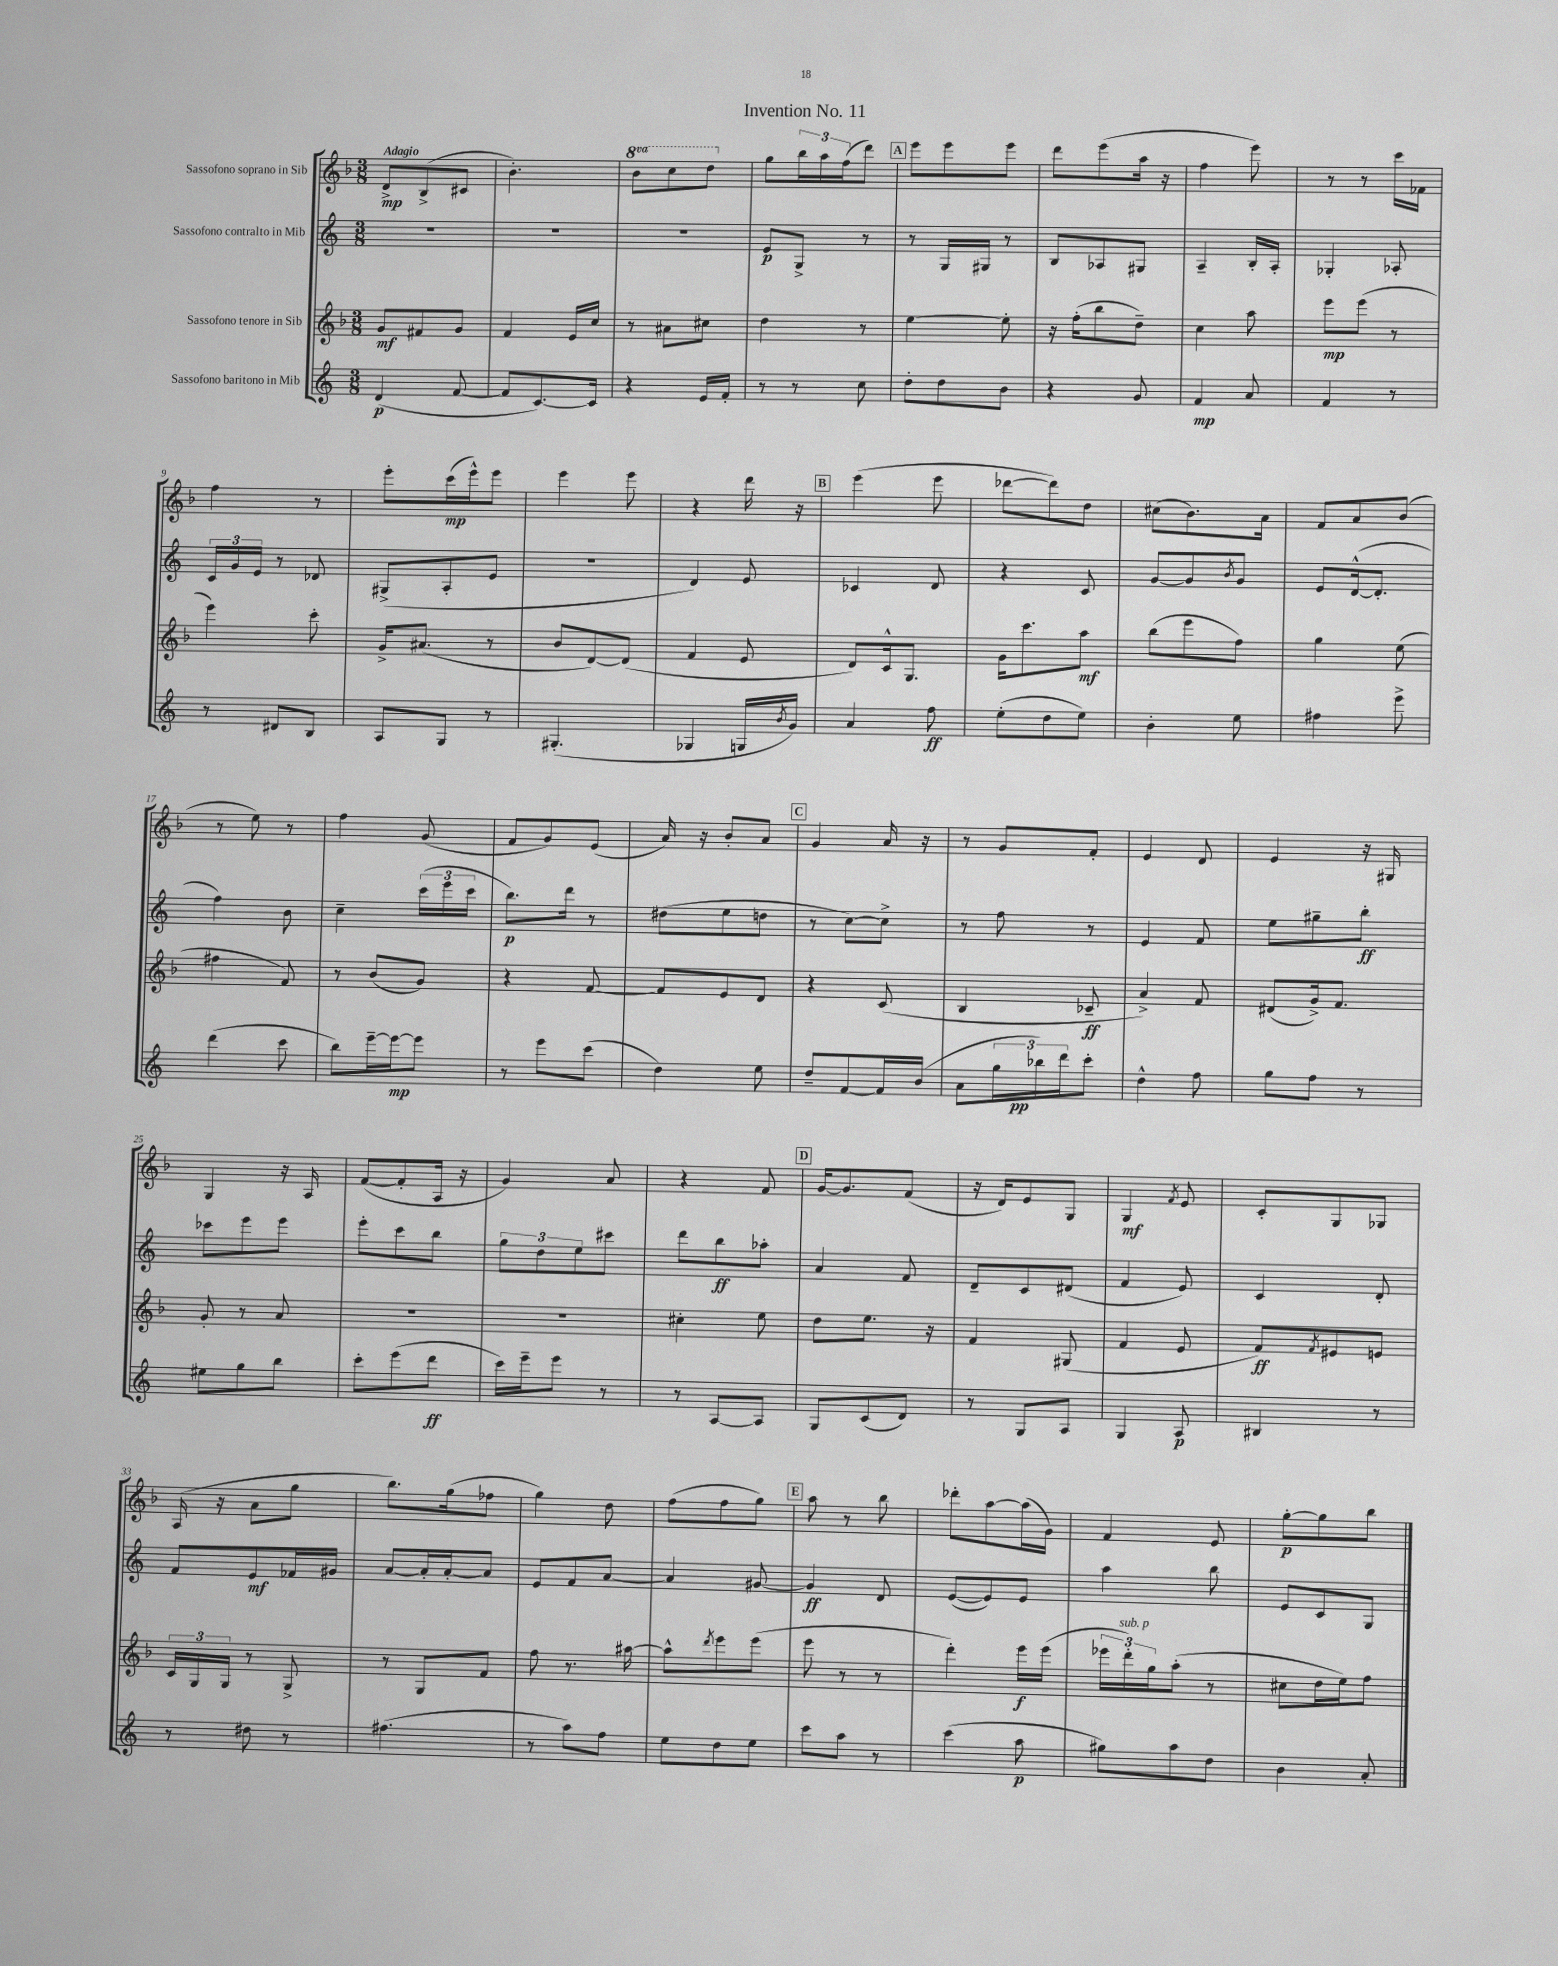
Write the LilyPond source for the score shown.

\header { title = "Invention No. 11" }
<<
\new StaffGroup <<
\new Staff = "s0" \with { instrumentName = "Sassofono soprano in Sib" } {
    \clef treble \key f \major \numericTimeSignature \time 3/8 \set Staff.ottavationMarkups = #ottavation-simple-ordinals \tempo "Adagio"
    d'8->\mp bes8->( cis'8 |
    bes'4.-.) |
    \ottava #1 bes''8 c'''8 d'''8 \ottava #0 |
    g''8 \tuplet 3/2 { bes''16 a''16 f''16( } d'''8) |
    \mark \markup { \box "A" } e'''8 e'''8 e'''8 |
    d'''8 e'''8( a''16 r16 |
    f''4 e'''8) |
    r8 r8 c'''16 fes'16 |
    f''4 r8 |
    e'''8-. c'''16\mp( e'''16-^) e'''8 |
    e'''4 e'''8 |
    r4 d'''16 r16 |
    \mark \markup { \box "B" } e'''4( e'''8 |
    des'''8~ des'''8) d''8 |
    cis''8( bes'8.) a'16 |
    f'8 a'8 bes'8( |
    r8 e''8) r8 |
    f''4 g'8( |
    f'8 g'8) e'8( |
    a'16) r16 bes'8-. a'8 |
    \mark \markup { \box "C" } g'4 a'16 r16 |
    r8 g'8 f'8-. |
    e'4 d'8 |
    e'4 r16 gis16 |
    g4 r16 a16 |
    f'8~( f'8-. a16 r16 |
    g'4) a'8 |
    r4 f'8 |
    \mark \markup { \box "D" } g'16~ g'8. f'8( |
    r16 d'16) e'8 g8 |
    g4\mf \acciaccatura { f'8 } e'8 |
    c'8-. g8 ges8 |
    a16( r16 a'8 g''8 |
    bes''8.) g''16( fes''8 |
    g''4) d''8 |
    f''8( f''8 g''8) |
    \mark \markup { \box "E" } a''8 r8 bes''8 |
    des'''8-. a''8~ a''16( g'16) |
    f'4 e'8 |
    g''8~-.\p g''8 bes''8 \bar "|." |
}
\new Staff = "s1" \with { instrumentName = "Sassofono contralto in Mib" } {
    \clef treble \key c \major \numericTimeSignature \time 3/8
    R4. |
    R4. |
    R4. |
    e'8\p g8-> r8 |
    \mark \markup { \box "A" } r8 g16 gis16 r8 |
    b8 aes8 gis8 |
    a4-- b16-. a16-. |
    ges4-. aes8-. |
    \tuplet 3/2 { c'16 g'16 e'16 } r8 des'8 |
    gis8->( a8-. e'8 |
    R4. |
    d'4) e'8 |
    \mark \markup { \box "B" } ces'4 d'8 |
    r4 c'8 |
    g'8~ g'8 \acciaccatura { b'8 } g'8 |
    e'8 d'16~-^( d'8.-. |
    f''4) b'8 |
    c''4-- \tuplet 3/2 { c'''16( e'''16 c'''16 } |
    b''8.\p) d'''16 r8 |
    dis''8( e''8 d''8 |
    \mark \markup { \box "C" } r8 c''8~) c''8-> |
    r8 f''8 r8 |
    e'4 f'8 |
    e''8 gis''8-- b''8-.\ff |
    ces'''8 e'''8 e'''8 |
    e'''8-. c'''8 b''8 |
    \tuplet 3/2 { g''8 d''8 e''8 } cis'''8 |
    d'''8 b''8\ff aes''8-. |
    \mark \markup { \box "D" } a'4 f'8 |
    d'8-- c'8 dis'8( |
    f'4 e'8) |
    c'4 d'8-. |
    f'8 e'8\mf fes'16 gis'16 |
    a'8~ a'16-. a'16~-. a'8 |
    e'8 f'8 a'8~ |
    a'4 gis'8~ |
    \mark \markup { \box "E" } gis'4\ff d'8 |
    e'8~( e'8) e'8 |
    a''4 b''8 |
    e'8 c'8 g8 \bar "|." |
}
\new Staff = "s2" \with { instrumentName = "Sassofono tenore in Sib" } {
    \clef treble \key f \major \numericTimeSignature \time 3/8
    g'8\mf fis'8 g'8 |
    f'4 e'16 c''16 |
    r8 ais'8 cis''8 |
    d''4 r8 |
    \mark \markup { \box "A" } e''4~ e''8-. |
    r16 f''16-.( bes''8 d''8--) |
    c''4 a''8 |
    e'''8\mp e'''8( r8 |
    e'''4) c'''8-. |
    g'16-> ais'8.( r8 |
    bes'8 d'8~) d'8( |
    f'4 e'8 |
    \mark \markup { \box "B" } d'8) c'16-^ g8. |
    g'16 c'''8. a''8\mf |
    bes''8( e'''8 f''8) |
    g''4 e''8( |
    fis''4 f'8) |
    r8 bes'8( g'8) |
    r4 f'8~ |
    f'8 e'8 d'8 |
    \mark \markup { \box "C" } r4 c'8( |
    bes4 ces'8--\ff |
    a'4->) f'8 |
    dis'8( g'16->) f'8. |
    g'8-. r8 a'8 |
    R4. |
    R4. |
    cis''4-. e''8 |
    \mark \markup { \box "D" } d''8 e''8. r16 |
    f'4 gis8( |
    f'4 e'8 |
    f'8\ff) \acciaccatura { f'8 } eis'8 e'8 |
    \tuplet 3/2 { c'16 g16 g16 } r8 g8-> |
    r8 g8 f'8 |
    f''8 r8. ais''16~ |
    ais''8-^ \acciaccatura { d'''8 } e'''8 e'''8( |
    \mark \markup { \box "E" } e'''8 r8 r8 |
    d'''4-.) e'''16\f e'''16( |
    \tuplet 3/2 { ees'''16 d'''16-.^\markup { \italic "sub. p" }) g''16 } a''8-.( r8 |
    cis''8 d''16 e''16) f''8 \bar "|." |
}
\new Staff = "s3" \with { instrumentName = "Sassofono baritono in Mib" } {
    \clef treble \key c \major \numericTimeSignature \time 3/8
    d'4\p( f'8~ |
    f'8 c'8.~) c'16 |
    r4 e'16 f'16-. |
    r8 r8 c''8 |
    \mark \markup { \box "A" } d''8-. d''8 b'8 |
    r4 g'8 |
    f'4\mp a'8 |
    f'4 r8 |
    r8 dis'8 b8 |
    a8 g8 r8 |
    gis4.-.( |
    ges4 g16 \acciaccatura { b'8 } g'16) |
    \mark \markup { \box "B" } a'4 f''8\ff |
    e''8-.( d''8 e''8) |
    b'4-. e''8 |
    fis''4 e'''8-> |
    d'''4( c'''8 |
    b''8) e'''16~-- e'''16~\mp e'''8 |
    r8 e'''8 c'''8( |
    d''4) e''8 |
    \mark \markup { \box "C" } d''8-- f'8~ f'16 b'16( |
    a'8 \tuplet 3/2 { g''16 bes''16\pp) d'''16 } c'''8-. |
    d''4-^ f''8 |
    g''8 f''8 r8 |
    eis''8 g''8 b''8 |
    c'''8-. e'''8( d'''8\ff |
    c'''16) e'''16-- e'''8 r8 |
    r8 a8~ a8 |
    \mark \markup { \box "D" } g8 c'8( d'8) |
    r8 g8 a8 |
    g4 a8\p |
    bis4 r8 |
    r8 dis''8 r8 |
    fis''4.( |
    r8 a''8) f''8 |
    e''8 d''8 e''8 |
    \mark \markup { \box "E" } c'''8 a''8 r8 |
    c'''4( a''8\p |
    gis''8) a''8 d''8 |
    b'4 a'8-. \bar "|." |
}
>>
>>
